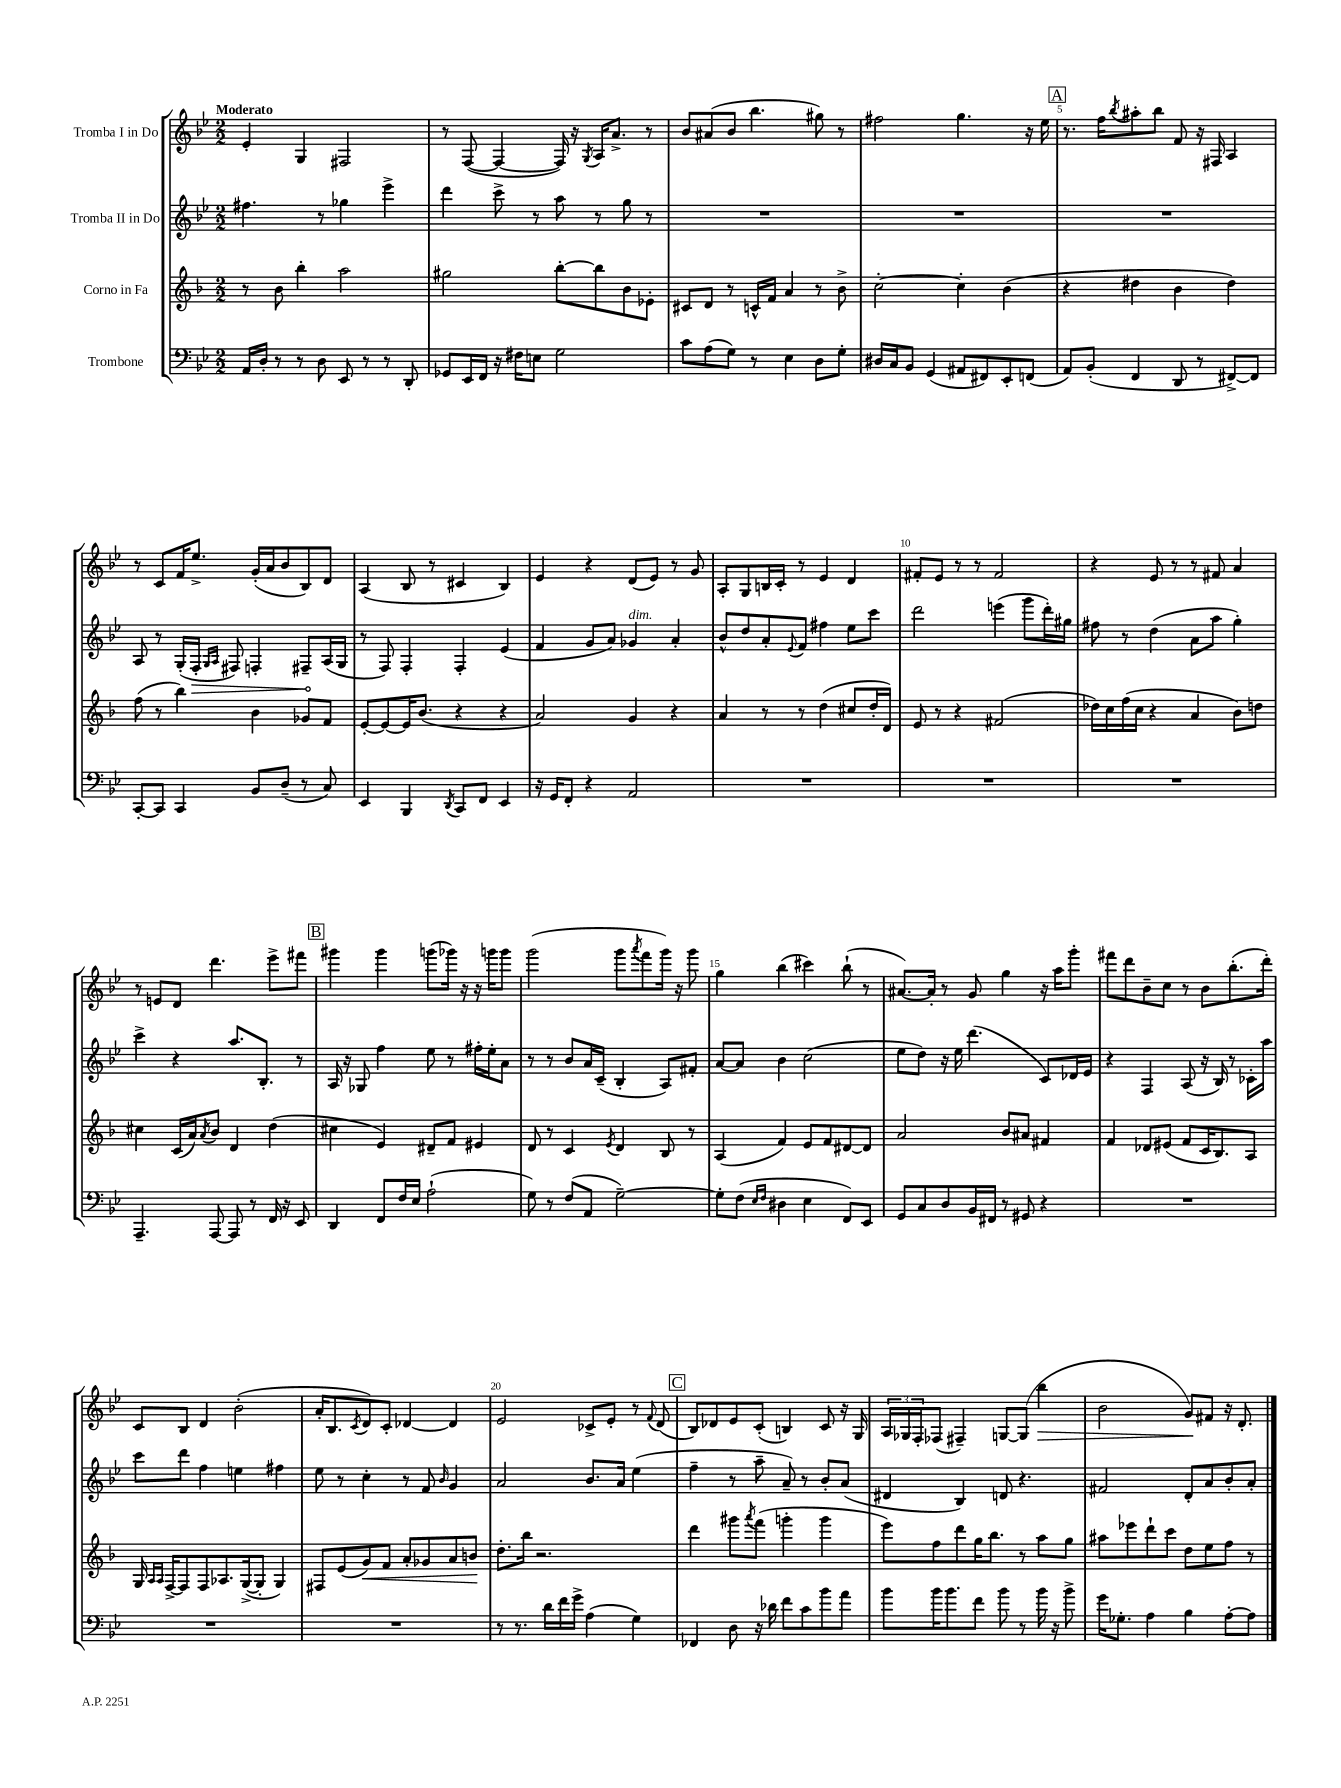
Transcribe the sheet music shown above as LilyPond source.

<<
\new StaffGroup <<
\new Staff = "s0" \with { instrumentName = "Tromba I in Do" } {
    \clef treble \key bes \major \numericTimeSignature \time 2/2 \tempo "Moderato"
    ees'4-. g4 fis2 |
    r8 f8~( f4~ f16) r16 \acciaccatura { g8 } a16 a'8.-> r8 |
    bes'8 ais'8( bes'8 bes''4. gis''8) r8 |
    fis''2 g''4. r16 ees''16 |
    \mark \markup { \box "A" } r8. f''16 \acciaccatura { bes''8 } ais''8-. bes''8 f'8 r16 fis16 a4 |
    r8 c'8 f'16 ees''8.-> g'16-.( a'16 bes'8 bes8) d'8 |
    a4( bes8 r8 cis'4 bes4) |
    ees'4 r4 d'8( ees'8) r8 g'8 |
    a8-. g8 b16 c'16-. r8 ees'4 d'4 |
    fis'8-. ees'8 r8 r8 fis'2 |
    r4 ees'8 r8 r8 fis'8 a'4 |
    r8 e'8 d'8 d'''4. ees'''8-> fis'''8 |
    \mark \markup { \box "B" } gis'''4 gis'''4 g'''8( ges'''16) r16 r16 g'''16 g'''8 |
    g'''2( g'''8 \acciaccatura { a'''8 } f'''8 g'''16) r16 g'''8 |
    g''4 bes''4( cis'''4) bes''8-!( r8 |
    ais'8.~) ais'16-. r8 g'8 g''4 r16 a''16 g'''8-. |
    fis'''8 d'''8 bes'8-- c''8 r8 bes'8 bes''8.-.( d'''16-.) |
    c'8 bes8 d'4 bes'2-.( |
    a'16-. bes8. \acciaccatura { c'8 } d'8) c'8-. des'4~ des'4 |
    ees'2 ces'8-> ees'8-. r8 \appoggiatura { f'8 } d'8( |
    \mark \markup { \box "C" } bes8) des'8 ees'8 c'8-.( b4) c'8 r16 g16 |
    \tuplet 3/2 { a16 ges16 f16-. } fes8( fis4--) g8~ g8( bes''4\> |
    bes'2 g'8\!) fis'8 r16 d'8.-. \bar "|." |
}
\new Staff = "s1" \with { instrumentName = "Tromba II in Do" } {
    \clef treble \key bes \major \numericTimeSignature \time 2/2
    fis''4. r8 ges''4 ees'''4-> |
    d'''4 c'''8-> r8 a''8 r8 g''8 r8 |
    R1 |
    R1 |
    \mark \markup { \box "A" } R1 |
    a8 r8 g16-.( \once \override Hairpin.circled-tip = ##t f16-.\> \grace { g16 a16 } fis8) f4-. fis8--\! a16( g16 |
    r8 f8) f4-. f4-. ees'4( |
    f'4 g'8 a'8) ges'4^\markup { \italic "dim." } a'4-. |
    bes'8-^ d''8 a'8-. \appoggiatura { ees'8 } f'8 fis''4 ees''8 c'''8 |
    d'''2 e'''4( g'''8 d'''16-.) gis''16 |
    fis''8 r8 d''4( a'8 a''8 g''4-.) |
    c'''4-> r4 a''8. bes8.-. r8 |
    \mark \markup { \box "B" } a16 r16 ges8 f''4 ees''8 r8 fis''16-. ees''16-. a'8 |
    r8 r8 bes'8 a'16 c'16--( bes4-. a8) fis'8-. |
    a'8~ a'8 bes'4 c''2( |
    ees''8 d''8) r16 ees''16 d'''4.( c'8) des'16 ees'16 |
    r4 f4 a8( r16 bes16) r8 ces'16-. a''16 |
    c'''8 d'''8 f''4 e''4 fis''4 |
    ees''8 r8 c''4-. r8 f'8 \grace { bes'16 } g'4 |
    a'2 bes'8. a'16 ees''4( |
    \mark \markup { \box "C" } f''4-- r8 a''8-- a'8--) r8 bes'8-. a'8( |
    dis'4 bes4) d'8 r4. |
    fis'2 d'8-. a'8 bes'8-. a'8-. \bar "|." |
}
\new Staff = "s2" \with { instrumentName = "Corno in Fa" } {
    \clef treble \key f \major \numericTimeSignature \time 2/2
    r8 bes'8 bes''4-. a''2 |
    gis''2 bes''8~-. bes''8 bes'8 ees'8-. |
    cis'8 d'8 r8 c'16-^ f'16 a'4 r8 bes'8-> |
    c''2~-. c''4-. bes'4( |
    \mark \markup { \box "A" } r4 dis''4 bes'4 dis''4) |
    f''8( r8 bes''4) bes'4 ges'8 f'8 |
    e'8~-. e'8~ e'16 bes'8.( r4 r4 |
    a'2) g'4 r4 |
    a'4 r8 r8 d''4( cis''8 d''16-. d'16) |
    e'8 r8 r4 fis'2( |
    des''16) c''16 f''16( c''16 r4 a'4 bes'8) d''8 |
    cis''4 c'16( a'16) \acciaccatura { a'8 } bes'8 d'4 d''4( |
    \mark \markup { \box "B" } cis''4 e'4) dis'8-- f'8 eis'4 |
    d'8 r8 c'4 \acciaccatura { e'8 } d'4 bes8 r8 |
    a4( f'4) e'8 f'8 dis'8~ dis'8 |
    a'2 bes'8 ais'8 fis'4 |
    f'4 des'8 eis'8( f'8 c'16 bes8.) a8 |
    g16 \grace { a16 a16 } f16~-> f8 f8 aes8. g16~->( g8-. g4) |
    fis8 e'8( g'8\<) f'8 a'8-. ges'8 a'8 b'8\! |
    d''8.-. bes''16 r2. |
    \mark \markup { \box "C" } d'''4 gis'''8 \acciaccatura { a'''8 } f'''8( g'''4-. g'''4 |
    e'''8) f''8 d'''8 g''16 bes''8. r8 a''8 g''8 |
    ais''8 ees'''8 d'''8-! c'''8 d''8 e''8 f''8 r8 \bar "|." |
}
\new Staff = "s3" \with { instrumentName = "Trombone" } {
    \clef bass \key bes \major \numericTimeSignature \time 2/2
    a,16 d16-. r8 r8 d8 ees,8 r8 r8 d,8-. |
    ges,8 ees,16 f,16 r16 fis16 e8 g2 |
    c'8 a8( g8) r8 ees4 d8 g8-. |
    dis16 c16 bes,8 g,4( ais,8 fis,8) ees,8-. f,8( |
    \mark \markup { \box "A" } a,8) bes,8-.( f,4 d,8 r8 fis,8~->) fis,8 |
    c,8~-. c,8 c,4 bes,8 d8--( r8 c8) |
    ees,4 bes,,4 \acciaccatura { d,8 } c,8 f,8 ees,4 |
    r16 g,16 f,8-. r4 a,2 |
    R1 |
    R1 |
    R1 |
    a,,4.-- a,,8~ a,,8 r8 f,16 r16 ees,8 |
    \mark \markup { \box "B" } d,4 f,8 f16 ees16 a2-!( |
    g8) r8 f8( a,8 g2~--) |
    g8-. f8( \grace { ees16 f16 } dis4 ees4 f,8) ees,8 |
    g,8 c8 d8 bes,16 fis,16 r8 gis,8 r4 |
    R1 |
    R1 |
    R1 |
    r8 r8. d'16 f'16 g'16-> a4( g4) |
    \mark \markup { \box "C" } fes,4 d8 r16 des'16 f'8 c'8 bes'8 a'8 |
    bes'8 bes'16 bes'8. f'8 bes'8 r8 bes'16 r16 bes'8-> |
    g'16 ges8.-. a4 bes4 a8~-. a8 \bar "|." |
}
>>
>>
\layout { \context { \Score \override BarNumber.break-visibility = ##(#f #t #t) barNumberVisibility = #(every-nth-bar-number-visible 5) } }
